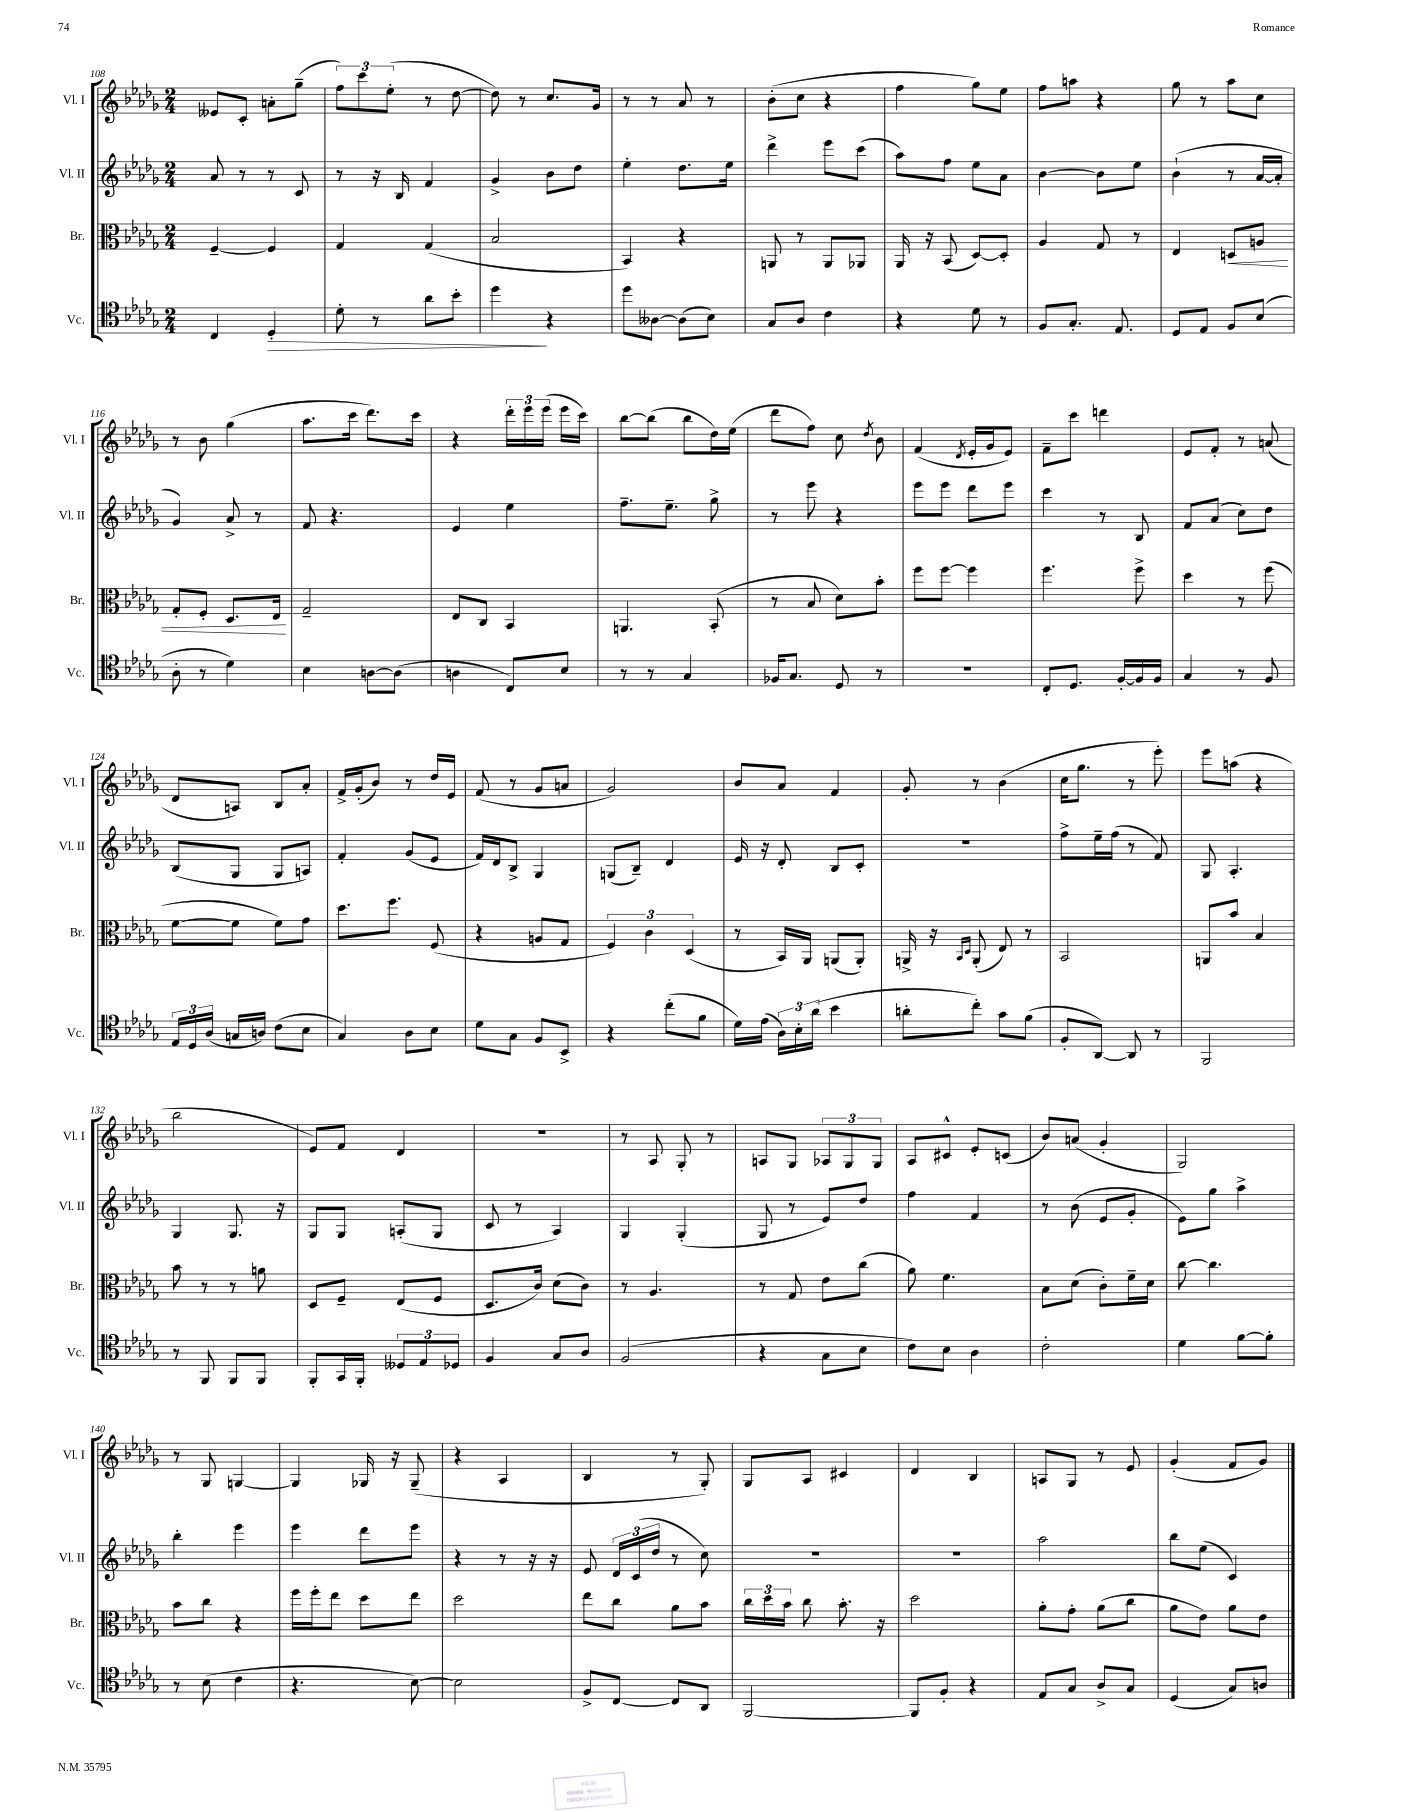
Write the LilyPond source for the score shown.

<<
\new StaffGroup <<
\new Staff = "s0" \with { instrumentName = "Vl. I" shortInstrumentName = "Vl. I" } {
    \clef treble \key des \major \numericTimeSignature \time 2/4
    \autoBeamOff eeses'8[ c'8]-. a'8[-. ges''8]--( |
    \tuplet 3/2 { f''8[) c'''8 ees''8]-.( } r8 des''8~ |
    des''8) r8 c''8.[ ges'16] |
    r8 r8 aes'8 r8 |
    bes'8[-.( c''8] r4 |
    f''4 ges''8[) ees''8] |
    f''8[ a''8] r4 |
    ges''8 r8 aes''8[ c''8] |
    r8 bes'8 ges''4( |
    aes''8.[ c'''16] des'''8.[) c'''16] |
    r4 \tuplet 3/2 { des'''16[-. ees'''16 ees'''16]( } ees'''16[ c'''16]) |
    bes''8[~ bes''8]( bes''8[ des''16) ees''16]( |
    des'''8[ f''8]) c''8 \acciaccatura { des''8 } bes'8 |
    f'4( \acciaccatura { des'8 } ees'16[-. ges'16 ees'8]) |
    f'8[-- c'''8] d'''4 |
    ees'8[ f'8]-. r8 a'8( |
    des'8[ a8]) bes8[ aes'8]-. |
    f'16[-> ges'16-.( bes'8]) r8 des''16[ ees'16] |
    f'8( r8 ges'8[ a'8] |
    ges'2) |
    bes'8[ aes'8] f'4 |
    ges'8-. r8 bes'4( |
    c''16[ ges''8.] r8 ees'''8-.) |
    ees'''8[ a''8]( r4 |
    bes''2 |
    ees'8[) f'8] des'4 |
    r2 |
    r8 aes8 ges8-. r8 |
    a8[ ges8] \tuplet 3/2 { aes8[ ges8 ges8] } |
    aes8[ cis'8]-^ ees'8[-. c'8]( |
    bes'8[) a'8]( ges'4-. |
    ges2) |
    r8 ges8 g4~ |
    g4 ges16 r16 ges8--( |
    r4 aes4 |
    bes4 r8 ges8-.) |
    ges8[ aes8] cis'4 |
    des'4 bes4 |
    a8[ ges8] r8 ees'8 |
    ges'4-.( f'8[ ges'8]) \bar "|." |
}
\new Staff = "s1" \with { instrumentName = "Vl. II" shortInstrumentName = "Vl. II" } {
    \clef treble \key des \major \numericTimeSignature \time 2/4
    \autoBeamOff aes'8 r8 r8 c'8 |
    r8 r16 bes16 f'4 |
    ges'4-> bes'8[ des''8] |
    ees''4-. des''8.[ ees''16] |
    des'''4-> ees'''8[ c'''8]( |
    aes''8[) f''8] ees''8[ aes'8] |
    bes'4~ bes'8[ ees''8] |
    bes'4-!( r8 aes'16[~ aes'16]-. |
    ges'4) aes'8-> r8 |
    f'8 r4. |
    ees'4 ees''4 |
    f''8.[-- ees''8.]-- ges''8-> |
    r8 ees'''8 r4 |
    ees'''8[ ees'''8] des'''8[ ees'''8] |
    c'''4 r8 bes8 |
    f'8[ aes'8]( c''8[) des''8] |
    bes8[( ges8] ges8[ a8]) |
    f'4-. ges'8[( ees'8] |
    f'16[) des'16 bes8]-> ges4 |
    g8[( bes8]--) des'4 |
    ees'16 r16 des'8-. bes8[ c'8]-. |
    R2 |
    f''8[-> ees''16-- f''16]( r8 f'8) |
    ges8 aes4.-. |
    ges4 ges8. r16 |
    ges8[ ges8] a8[-.( ges8] |
    c'8 r8 aes4) |
    ges4 ges4-.( |
    ges8 r8 ees'8[) des''8] |
    f''4 f'4 |
    r8 bes'8( ees'8[ ges'8]-. |
    ees'8[) ges''8] aes''4-> |
    bes''4-. ees'''4 |
    ees'''4 des'''8[ ees'''8] |
    r4 r8 r16 r16 |
    ees'8 \tuplet 3/2 { des'16[ c'16( des''16] } r8 c''8) |
    R2 |
    R2 |
    aes''2 |
    bes''8[ ees''8]( c'4) \bar "|." |
}
\new Staff = "s2" \with { instrumentName = "Br." shortInstrumentName = "Br." } {
    \clef alto \key des \major \numericTimeSignature \time 2/4
    \autoBeamOff f4~-- f4 |
    ges4 ges4( |
    bes2 |
    bes,4) r4 |
    a,8 r8 a,8[ aes,8] |
    aes,16 r16 bes,8( des8[~) des8]-. |
    aes4 ges8 r8 |
    ees4 d8[\< a8] |
    ges8[-. f8]-. des8.[ ees16]\! |
    ges2-- |
    ees8[ c8] bes,4 |
    a,4. bes,8-.( |
    r8 bes8 des'8[) bes'8]-. |
    f''8[ f''8]~ f''4 |
    f''4. f''8-> |
    des''4 r8 f''8( |
    f'8[~ f'8] f'8[) ges'8] |
    des''8.[ f''8.] f8( |
    r4 a8[ ges8] |
    \tuplet 3/2 { f4) c'4 des4( } |
    r8 bes,16[) aes,16] a,8[( a,8]-.) |
    a,16-> r16 \grace { bes,16[ des16] } a,8-.( ees8) r8 |
    bes,2 |
    a,8[ bes'8] bes4 |
    bes'8 r8 r8 a'8 |
    des8[ f8]-- ees8[( f8] |
    des8.[ c'16]) des'8[( c'8]) |
    r8 aes4. |
    r8 ges8 ees'8[ c''8]( |
    aes'8) f'4. |
    bes8[ des'8]( c'8[-.) f'16-- des'16] |
    c''8~ c''4. |
    bes'8[ c''8] r4 |
    f''16[ f''16-. ees''8] des''8[ ees''8] |
    des''2 |
    ees''8[ c''8] aes'8[ bes'8] |
    \tuplet 3/2 { c''16[ des''16 bes'16] } c''8 bes'8.-. r16 |
    des''2 |
    aes'8[-. ges'8]-. aes'8[( c''8] |
    aes'8[ ees'8]) aes'8[ ees'8] \bar "|." |
}
\new Staff = "s3" \with { instrumentName = "Vc." shortInstrumentName = "Vc." } {
    \clef tenor \key des \major \numericTimeSignature \time 2/4
    \autoBeamOff c4 des4-.\> |
    des'8-. r8 aes'8[ bes'8]-. |
    des''4\! r4 |
    des''8[ aeses8]~ aeses8[( bes8]) |
    ges8[ aes8] c'4 |
    r4 des'8 r8 |
    f8[ ges8.]-. ees8. |
    des8[ ees8] f8[ bes8]( |
    aes8-. r8 des'4) |
    bes4 a8[~ a8]( |
    a4 c8[) bes8] |
    r8 r8 ges4 |
    fes16[ ges8.] des8 r8 |
    R2 |
    c8[-. des8.] f16[~-. f16 f16] |
    ges4 r8 f8 |
    \tuplet 3/2 { ees16[ des16 aes16]( } g16[ a16]) c'8[( bes8] |
    ges4) aes8[ bes8] |
    des'8[ ges8] f8[ bes,8]-> |
    r4 c''8[-.( f'8] |
    des'16[) ees'16]( \tuplet 3/2 { aes16[) bes16-. aes'16]( } bes'4 |
    a'8[-. c''8]-.) ges'8[ f'8]( |
    f8[-. aes,8]~) aes,8 r8 |
    f,2 |
    r8 f,8 f,8[ f,8] |
    f,8[-. ges,16 f,16]-. \tuplet 3/2 { deses8[ ees8 des8] } |
    f4 ges8[ aes8] |
    f2( |
    r4 ges8[ bes8] |
    c'8[) bes8] aes4 |
    c'2-. |
    des'4 f'8[~ f'8]-. |
    r8 bes8( c'4 |
    r4. bes8~) |
    bes2 |
    f8[-> c8]~ c8[ aes,8] |
    f,2~ |
    f,8[ f8]-. r4 |
    ees8[ ges8] aes8[-> ges8] |
    des4( ges8[) a8] \bar "|." |
}
>>
>>
\layout { \context { \Score currentBarNumber = #108 } }
